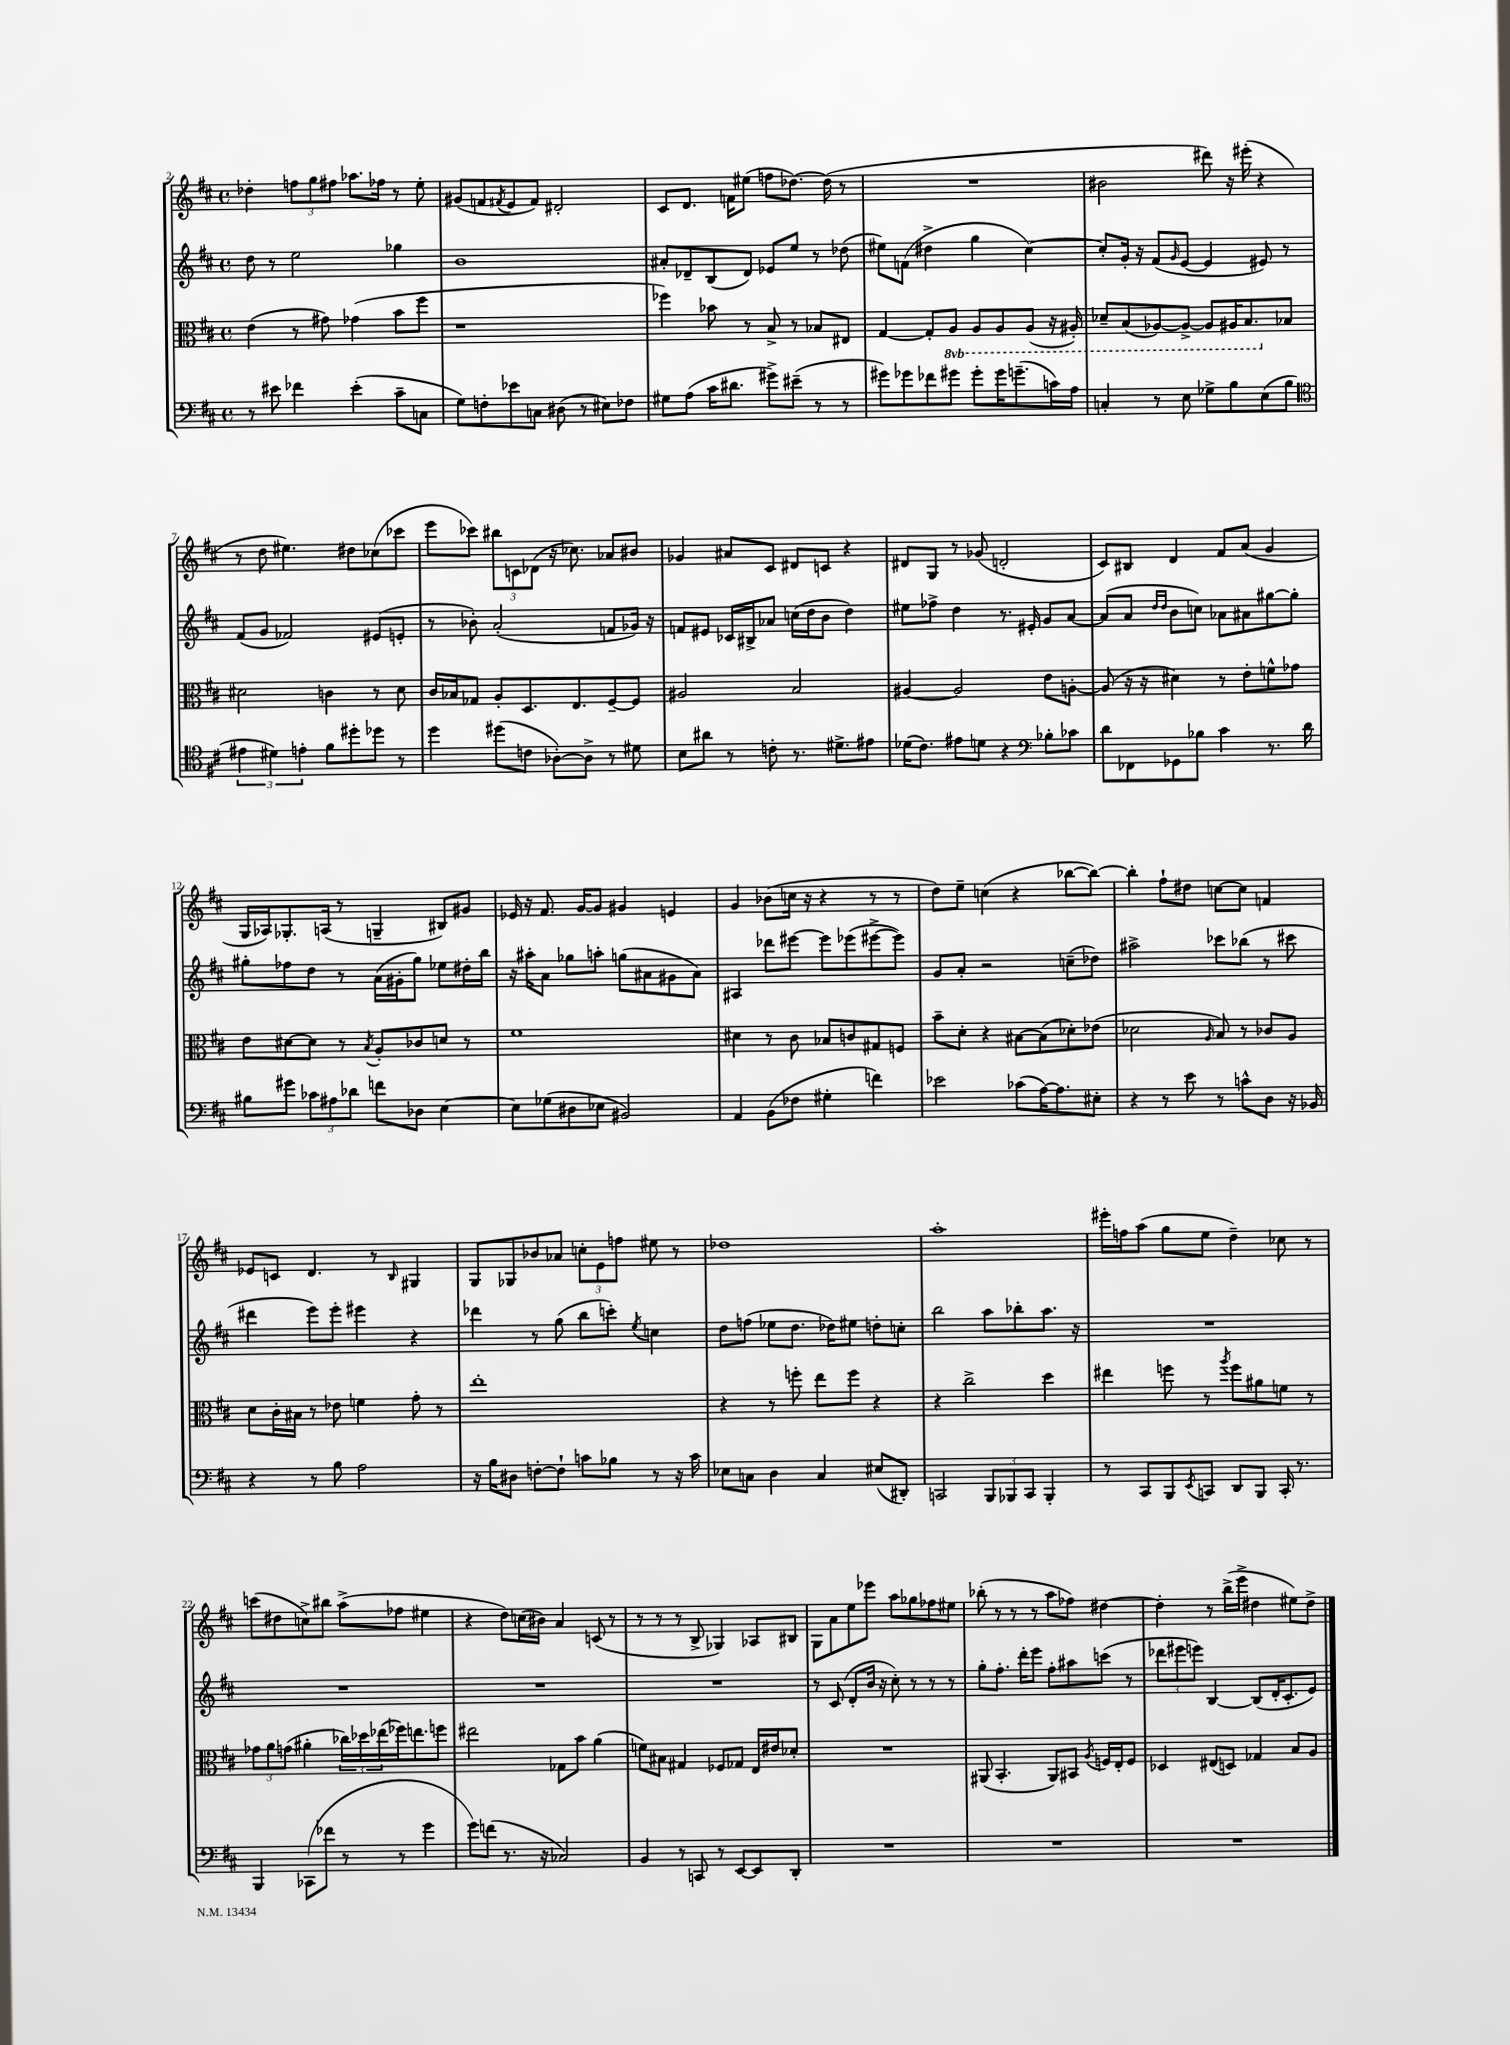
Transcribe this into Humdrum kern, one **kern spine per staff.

**kern	**kern	**kern	**kern
*part4	*part3	*part2	*part1
*staff4	*staff3	*staff2	*staff1
*clefF4	*clefC3	*clefG2	*clefG2
*k[f#c#]	*k[f#c#]	*k[f#c#]	*k[f#c#]
*M4/4	*M4/4	*M4/4	*M4/4
*met(c)	*met(c)	*met(c)	*met(c)
=2	=2	=2	=2
8r	(4e\	8dd\	4dd-X'\
8e#X\	.	8r	.
4f-X\	8r	2ee\	12ffn\L
.	.	.	12gg\
.	8g#X\)	.	.
.	.	.	12ff#X\J
(4e#'\	(4g-X\	.	8.aa-X\L
.	.	.	16ff-X\Jk
8c#~\L	8b\L	4gg-X\	8r
8Cn\J	8ff#\J	.	8ee'\
=3	=3	=3	=3
8G\L)	1r	1b	(8g#X/L
8Fn'\	.	.	8fn/
.	.	.	8qf#X/
8e-X\	.	.	8e/
8Cn\J	.	.	8f#/J)
(8D#X\	.	.	2d#X'/
8r	.	.	.
8E#X\L)	.	.	.
8F-X\J	.	.	.
=4	=4	=4	=4
8G#X\L	4ff-X\)	8a#X'/L	8c#/L
(8A\J	.	8d-X~/	8.d/J
16c#\KL	8b-X\	(8B/	.
8.d#X\J	.	.	16fn\KL
.	8r	8d-/J)	(8ee#X\J
8g#X^\L)	8B^/	8e-X/L	8ffn\L
(8e#X~\J	8r	8ee/J	[8.dd-X\J)
8r	8B-X/L	8r	.
.	.	.	(16dd-\]
8r	8E#X/J	(8dd-X\	8r
=5	=5	=5	=5
8g#X\L)	[4G/	8ee#X\L)	1r
8g-X\	.	(8fn\J	.
8f-X\	8G'/L]	4dd#X^\	.
*	*8ba	*	*
8g#X\J	8AA/J	.	.
8g#'\L	8AA/L	4gg\	.
16g#\K	8AA/	.	.
(8.gn~\	.	.	.
.	(8AA/J	[4cc#\)	.
16cn\L)	16r	.	.
16A\JJ	16AA#X'/)	.	.
=6	=6	=6	=6
4Cn'/	8D-X~/L	8cc#'/L]	2b#X\
.	(8BB/	16g'/Jk	.
.	.	16r	.
8r	[8AA-X/)	(8f#/L	.
.	.	16qqg/	.
8E\	8AA-^/J_	[8e/J	.
8G-X^\L	8AA-/L]	4e/]	8ddd#X\)
8B\	16AA#X/K	.	16r
.	8.BB/	.	(16eee#X'\
(8E\	.	8e#X/)	4r
*	*X8ba	*	*
8B\J	8B-X/J	8r	.
!!LO:LB:g=z
=7	=7	=7	=7
*clefC4	*	*	*
6e#X\	2d#X\	(8f#/L	8r
.	.	8g/J	8dd\
6d#X\)	.	.	.
.	.	2f-X/)	4.ee#X\)
6en'\	.	.	.
8f#\L	4cn\	.	.
8dd#X'\	.	.	8dd#X\L
8dd-X\J	8r	(8e#X/L	(8cc-X\
8r	8d#\	8en'/J	8ccc-X\J
=8	=8	=8	=8
4dd\	16c#/LL	8r	8eee\L
.	16B-X/J	.	.
.	8G-X/J	8b-X'\)	8ccc-X\J)
(8dd#X\L	8A'/L	(2a'/	12bb#X\L
.	.	.	12cn\
8cn\J	8.D/	.	.
.	.	.	(12d-X\J
[8A-X'\L)	.	.	16r
.	8.E/	.	8.cc-X\)
8A-^\J]	.	.	.
8r	[8F#~/	8fn/L	8a-X/L
8d#X\	8F#/J]	16g-X/Jk)	8b#X/J
.	.	16r	.
=9	=9	=9	=9
8B\L	2A#X/	8fn/L	4g-X/
8a#X\J	.	8e#X/J	.
8r	.	16c-X/LL	8a#X/L
.	.	16B#X^/J	.
8cn'\	.	8a-X/J	8c#/J
8.r	2B/	(16ccn\LL	8d#X/L
.	.	16dd\J	.
.	.	8b\J	8cn/J
8.d#X^\L	.	.	.
.	.	4dd\)	4r
8e#X\J	.	.	.
=10	=10	=10	=10
(16d-X\KL	[4A#X/	8ee#X\L	8d#X/L
8.c#\J)	.	.	.
.	.	8ff-X^\J	8G/J
8e#X\L	2A#/]	4dd\	8r
8dn\J	.	.	(8g-X/
4r	.	8.r	2dn'/
.	.	16e#X'/	.
*clefF4	*	*	*
8B-X'\L	8e\L	8g/L	.
8c-X\J	[8An'\J	[8a/J	.
=11	=11	=11	=11
8d\L	(8A/]	(8a/L]	8c#/L)
8FF-X\	16r	8a/J	8B#X/J
.	16r	.	.
.	.	16qqdd/LL	.
.	.	16qqdd/JJ	.
8GG-X\	4d#X\)	8b\L	4d/
8B-X\J	.	8ccn\J)	.
4c#\	8r	8a-X\L	8f#/L
.	8e'\L	8a#X\	(8a/J
8.r	8fn^^\	[8gg#X\	4g/
.	8g-X\J	8gg#'\J]	.
16d\	.	.	.
!!LO:LB:g=z
=12	=12	=12	=12
8B#X\L	8e\L	8gg#X'\L	16G/LL
.	.	.	16A-X/J)
8g#X\J	[8d#X\	8ff-X\	8.G-X'/
12c-X\L	8d#\J]	8dd\J	.
.	.	.	(16An/Jk
12A#X\	.	.	.
.	8r	8r	8r
12d-X\J	.	.	.
.	8qB/	.	.
8fn\L	8A'/L	(16a\LL	4Gn~/
.	.	16g#X'\J	.
8D-X\J	8c-X/	8gg#\J)	.
[4E\	8dn/J	8ee-X\L	8B#X/L)
.	8r	16dd#X'\L	8g#X/J
.	.	16bb\JJ	.
=13	=13	=13	=13
8E\L]	1f#	16r	16e-X/
.	.	16aa#X'\KL	16r
(8G-X\	.	8a\J	8.f#/
8D#X\	.	8gg-X\L	.
.	.	.	[16g/KL
8E-X\J	.	8aan'\J	8g/J]
2BB#X/)	.	(8ggn\L	4g#X/
.	.	8a#X\	.
.	.	8g#X\	4en/
.	.	8a#\J)	.
=14	=14	=14	=14
4AA/	4d#X\	4A#X/	4g/
(8BB\L	8r	8ddd-X\L	(8b-X\L
8F-X\J	8c#\	[8eee#X\J	16ccn\Jk
.	.	.	16r
4G#X'\	8B-X/L	8eee#\L]	4r
.	8cn/	(8eee-X\	.
4fn\)	8G#X/	[8eee#X^\	8r
.	8Fn/J	8eee#\J])	8r
=15	=15	=15	=15
2e-X\	8b~\L	8g/L	8dd\L)
.	8d'\J	8a'/J	8ee~\J
.	4r	2r	(4ccn\
(8c-X\L	[8B#X\L	.	4r
[16A\K)	(8B#\]	.	.
8.A\]	.	.	.
.	8d-X'\)	(8ccn~\L	[8bb-X\L
8E#X'\J	(8e-X\J	8dd-X\J)	8bb-\J_)
=16	=16	=16	=16
4r	2d-X\	2aa#X^\	4bb-'\]
8r	.	.	8ff#`\L
8e\	.	.	8dd#X\J
.	16qqA/	.	.
8r	8B/)	8ccc-X\L	[8ccn\L
8cn^^\L	8r	(8bb-X\J	8cc\J]
8D\J	8c-X/L	8r	4fn/
16r	8A/J	8ccc#X\	.
16BB-X/	.	.	.
!!LO:LB:g=z
=17	=17	=17	=17
4r	8d\L	4ddd#X\	8e-X/L
.	16c#'\L	.	8cn/J
.	16B#X\JJ	.	.
8r	8r	8eee\L)	4.d/
8B\	8e-X\	8eee'\J	.
2A\	4fn\	4eee#X\	.
.	.	.	8r
.	.	.	16qqB/
.	8g'\	4r	4G#X/
.	8r	.	.
=18	=18	=18	=18
16r	1ee'	4ddd-X\	8G/L
16B\KL	.	.	.
8D#X\J	.	.	8G-X/
[8Fn'\L	.	8r	8b-X/
8F`\J]	.	(8gg\	8a-X/J
8cn\L	.	8bb\L	12ccn'\L
.	.	.	12e\
8B-X\J	.	8cccn'\J)	.
.	.	.	12ffn\J
.	.	8qee/	.
8r	.	4ccn\	8ee#X\
16r	.	.	8r
16c\	.	.	.
=19	=19	=19	=19
8E-X\L	4r	8dd\L	1dd-X
8Cn\J	.	(8ffn\J	.
4D\	8r	8ee-X\L	.
.	8ffn'\	8.dd\J	.
4C/	8ee\L	.	.
.	.	16dd-X\KL)	.
.	8ff\J	8ee#X\J	.
(8E#X/L	4r	8ddn'\L	.
8DD#X'/J)	.	8ccn'\J	.
=20	=20	=20	=20
2CCn/	4r	2bb\	1aa'
.	2cc#^\	.	.
12BBB/L	.	8aa\L	.
12BBB-X/	.	.	.
.	.	8bb-X'\	.
12CC/J	.	.	.
4BBB-'/	4dd\	8.aa\J	.
.	.	16r	.
=21	=21	=21	=21
8r	4ee#X\	1r	16eee#X'\LL
.	.	.	16ffn\J
8CC#/L	.	.	(8aa\J
8BBB/	8ffn\	.	8gg\L
8qEE/	.	.	.
8CCn/J	8r	.	8ee\J
.	8qaa/	.	.
8DD/L	8ff\L	.	4dd~\)
8BBB/J	8a#X\	.	.
16CC'/	8fn\J	.	8cc-X\
8.r	.	.	.
.	8r	.	8r
!!LO:LB:g=z
=22	=22	=22	=22
4BBB/	12g-X\L	1r	(8cccn\L
.	12a\	.	.
.	.	.	8dd#X\
.	(12gn\J	.	.
(8CC-X\L	4a#X'\	.	8ccn^\)
8f-X\J	.	.	8bb#X\J
8r	24cc-X\LL)	.	(8aa^\L
.	24dd-X\	.	.
.	(24ee-X\	.	.
8r	16ff-X\J)	.	8ff-X\J
.	8.een\	.	.
4g\	.	.	4ee#X\
.	8ffn\J	.	.
=23	=23	=23	=23
8g\L)	2ee#X\	1r	4r
(8fn\J	.	.	.
8.r	.	.	8dd\L)
.	.	.	(16ccn\L
16r	.	.	16b#X\JJ)
2C-X/)	8G-X\L	.	4a/
.	8b\J	.	.
.	(4a\	.	(8cn/
.	.	.	8r
=24	=24	=24	=24
4BB/	8fn\L)	1r	8r
.	8B#X\J	.	8r
8r	4G#X/	.	8r
8CCn/	.	.	8B^/
8r	8F-X/L	.	4G-X/)
[8EE/L	8G-X/J	.	.
8EE/]	16E/LL	.	8A-X/L
.	16e#X/J	.	.
8DD'/J	8d-X'/J	.	8B#X/J
=25	=25	=25	=25
1r	1r	8r	8G\L
.	.	(8c#/	8a\
.	.	8d'/L	8ee\
.	.	16b/Jk	8eee-X\J
.	.	16r	.
.	.	8cc#'\)	8aa\L
.	.	8r	8gg-X\
.	.	8r	8ff-X\
.	.	8r	8ee#X\J
=26	=26	=26	=26
1r	(8AA#X/	8gg'\L	(8bb-X'\
.	4.BB'/	8.ff#'\J	8r
.	.	.	8r
.	.	16ddd'\KL	.
.	.	8eee\J	8r
.	8AA#/L)	8ff#'\L	8aa\L
.	8BB#X/J	8aa#X\	8ff-X\J)
.	8qA/	.	.
.	16Fn/LL	(8cccn\J	[4dd#X\
.	16E'/J	.	.
.	8F/J	8r	.
=27	=27	=27	=27
1r	4D-X/	12ddd-X\L	4dd#'\]
.	.	12eee#X\	.
.	.	12eeen\J)	.
.	(8E#X/L	[4B/	8r
.	8Dn/J)	.	(16bb^\LL
.	.	.	16eee^\JJ
.	4G-X/	(8B/L]	4dd#X\
.	.	16d'/K	.
.	.	8.c#'/	.
.	8B/L	.	8ee#X\L)
.	8A/J	8e/J)	8dd#^\J
==	==	==	==
*-	*-	*-	*-
